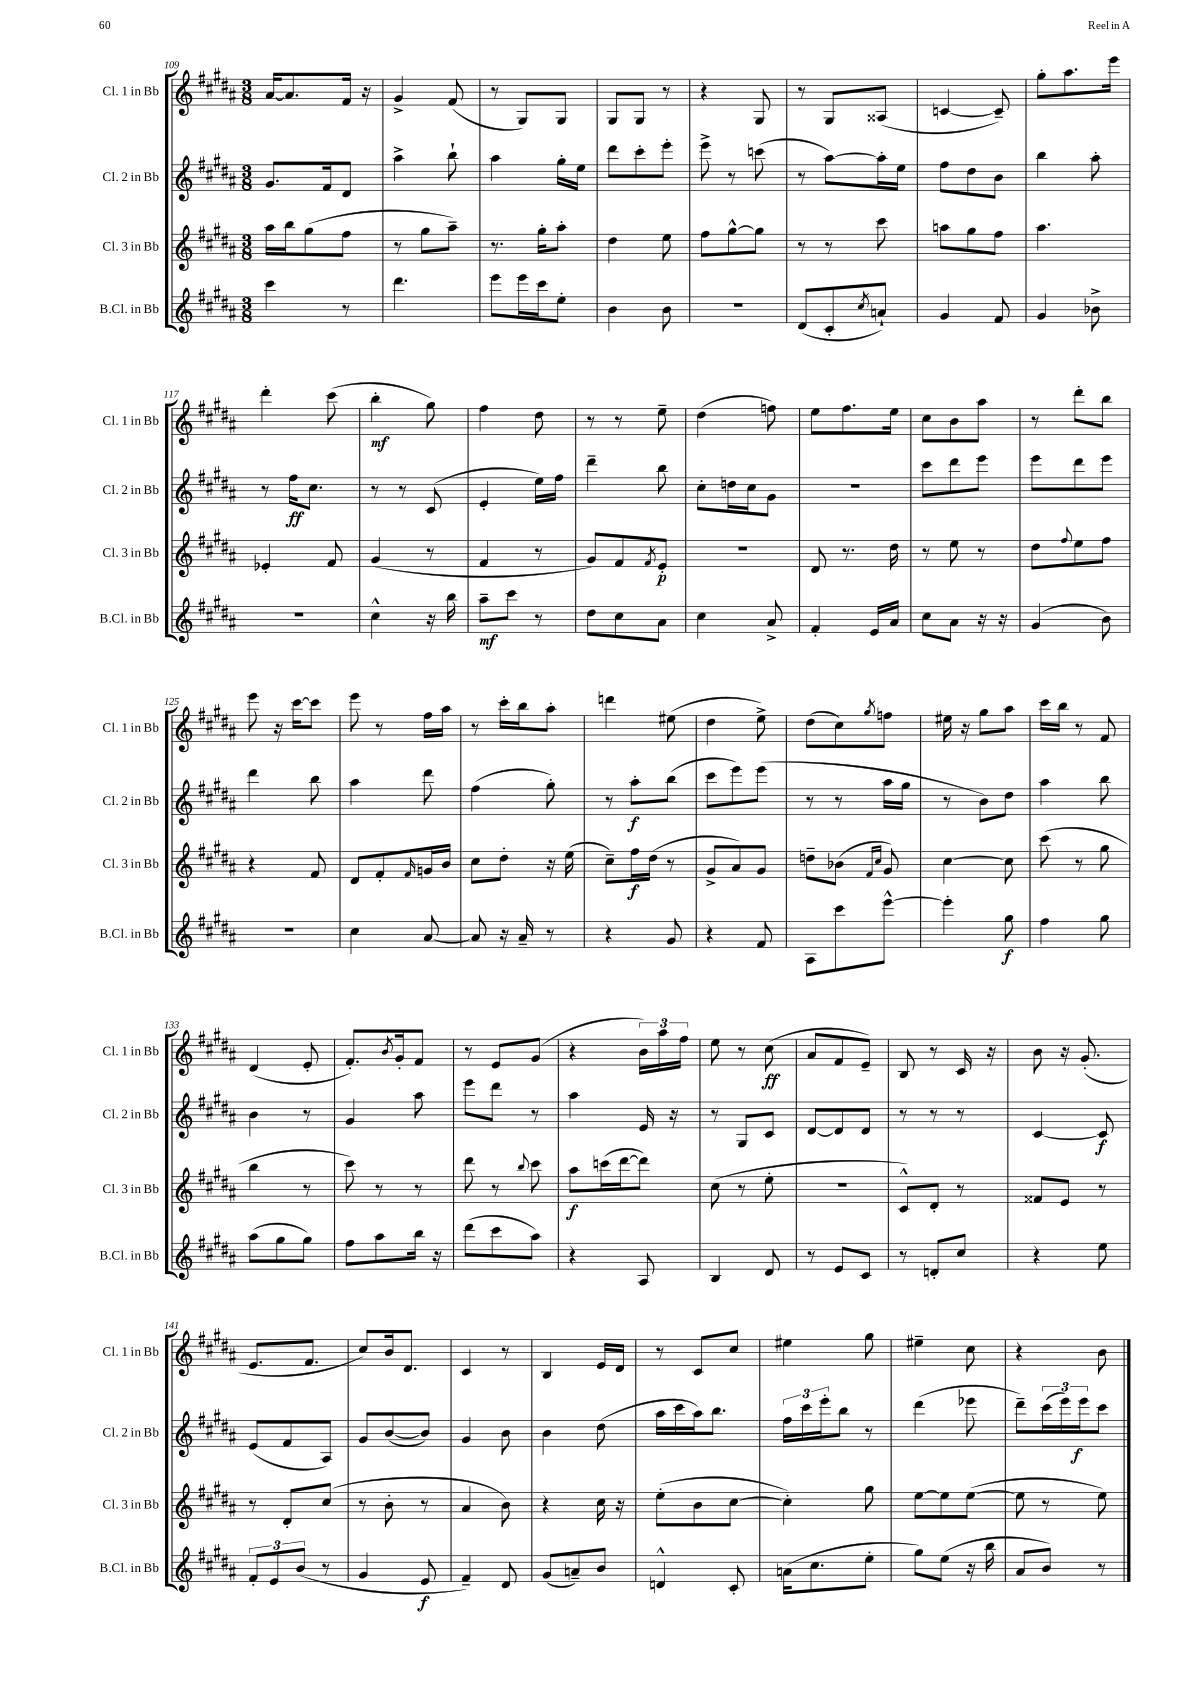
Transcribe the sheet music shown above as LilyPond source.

<<
\new StaffGroup <<
\new Staff = "s0" \with { instrumentName = "Cl. 1 in Bb" shortInstrumentName = "Cl. 1 in Bb" } {
    \clef treble \key b \major \numericTimeSignature \time 3/8
    ais'16~ ais'8. fis'16 r16 |
    gis'4-> fis'8( |
    r8 gis8) gis8 |
    gis8 gis8 r8 |
    r4 gis8 |
    r8 gis8 aisis8( |
    c'4~ c'8--) |
    gis''8-. ais''8. e'''16 |
    dis'''4-. cis'''8( |
    b''4-.\mf gis''8) |
    fis''4 dis''8 |
    r8 r8 e''8-- |
    dis''4( f''8) |
    e''8 fis''8. e''16 |
    cis''8 b'8 ais''8 |
    r8 dis'''8-. b''8 |
    e'''8 r16 cis'''16~ cis'''8 |
    e'''8 r8 fis''16 ais''16 |
    r8 cis'''16-. b''16 ais''8-. |
    d'''4 eis''8( |
    dis''4 e''8->) |
    dis''8( cis''8) \acciaccatura { gis''8 } f''8 |
    eis''16 r16 gis''8 ais''8 |
    cis'''16 b''16 r8 fis'8 |
    dis'4( e'8-. |
    fis'8.-.) \acciaccatura { b'8 } gis'16-. fis'8 |
    r8 e'8 gis'8( |
    r4 \tuplet 3/2 { b'16) ais''16 fis''16 } |
    e''8 r8 cis''8\ff( |
    ais'8 fis'8 e'8--) |
    b8 r8 cis'16 r16 |
    b'8 r16 gis'8.-.( |
    e'8. fis'8. |
    cis''8) b'16 dis'8. |
    cis'4 r8 |
    b4 e'16 dis'16 |
    r8 cis'8 cis''8 |
    eis''4 gis''8 |
    eis''4-- cis''8 |
    r4 b'8 \bar "|." |
}
\new Staff = "s1" \with { instrumentName = "Cl. 2 in Bb" shortInstrumentName = "Cl. 2 in Bb" } {
    \clef treble \key b \major \numericTimeSignature \time 3/8
    gis'8. fis'16 dis'8 |
    ais''4-> b''8-! |
    ais''4 gis''16-. e''16 |
    dis'''8 cis'''8-. e'''8-. |
    e'''8-> r8 c'''8( |
    r8 ais''8~) ais''16-. e''16 |
    fis''8 dis''8 b'8 |
    b''4 ais''8-. |
    r8 fis''16\ff cis''8. |
    r8 r8 cis'8( |
    e'4-. e''16) fis''16 |
    dis'''4-- b''8 |
    cis''8-. d''16 cis''16 gis'8 |
    R4. |
    cis'''8 dis'''8 e'''8 |
    e'''8 dis'''8 e'''8 |
    dis'''4 b''8 |
    ais''4 dis'''8 |
    fis''4( gis''8-.) |
    r8 ais''8-.\f b''8( |
    cis'''8 e'''8) e'''8( |
    r8 r8 ais''16 gis''16 |
    r8 b'8) dis''8 |
    ais''4 b''8 |
    b'4 r8 |
    gis'4 ais''8 |
    e'''8 dis'''8 r8 |
    ais''4 e'16 r16 |
    r8 gis8 cis'8 |
    dis'8~ dis'8 dis'8 |
    r8 r8 r8 |
    cis'4~ cis'8\f |
    e'8( fis'8 ais8) |
    gis'8 b'8~( b'8) |
    gis'4 b'8 |
    b'4 dis''8( |
    ais''16 cis'''16 ais''16) b''8. |
    \tuplet 3/2 { fis''16 cis'''16 e'''16-. } b''8 r8 |
    dis'''4( ees'''8 |
    dis'''8--) \tuplet 3/2 { cis'''16( e'''16) e'''16\f } cis'''8 \bar "|." |
}
\new Staff = "s2" \with { instrumentName = "Cl. 3 in Bb" shortInstrumentName = "Cl. 3 in Bb" } {
    \clef treble \key b \major \numericTimeSignature \time 3/8
    ais''16 b''16 gis''8( fis''8 |
    r8 gis''8 ais''8--) |
    r8. gis''16-. ais''8-. |
    dis''4 e''8 |
    fis''8 gis''8~-^ gis''8 |
    r8 r8 cis'''8 |
    a''8 gis''8 fis''8 |
    ais''4. |
    ees'4-. fis'8 |
    gis'4( r8 |
    fis'4 r8 |
    gis'8) fis'8 \acciaccatura { fis'8 } e'8-.\p |
    R4. |
    dis'8 r8. dis''16 |
    r8 e''8 r8 |
    dis''8 \appoggiatura { fis''8 } e''8 fis''8 |
    r4 fis'8 |
    dis'8 fis'8-. \grace { fis'16 } g'16 b'16 |
    cis''8 dis''8-. r16 e''16( |
    cis''8--) fis''16\f dis''16( r8 |
    gis'8-> ais'8) gis'8 |
    d''8-- bes'8( \grace { fis'16 cis''16 } gis'8) |
    cis''4~ cis''8 |
    cis'''8( r8 gis''8 |
    b''4 r8 |
    cis'''8) r8 r8 |
    dis'''8 r8 \appoggiatura { b''8 } cis'''8 |
    ais''8\f c'''16( dis'''16~ dis'''8) |
    cis''8( r8 e''8-. |
    R4. |
    cis'8-^) dis'8-. r8 |
    fisis'8 e'8 r8 |
    r8 dis'8-. cis''8( |
    r8 b'8-. r8 |
    ais'4 b'8) |
    r4 cis''16 r16 |
    e''8-.( b'8 cis''8~ |
    cis''4-.) gis''8 |
    e''8~ e''8 e''8~( |
    e''8 r8 e''8) \bar "|." |
}
\new Staff = "s3" \with { instrumentName = "B.Cl. in Bb" shortInstrumentName = "B.Cl. in Bb" } {
    \clef treble \key b \major \numericTimeSignature \time 3/8
    cis'''4 r8 |
    dis'''4. |
    e'''8 e'''16 cis'''16 e''8-. |
    b'4 b'8 |
    R4. |
    dis'8( cis'8-. \acciaccatura { cis''8 } a'8-!) |
    gis'4 fis'8 |
    gis'4 bes'8-> |
    R4. |
    cis''4-^ r16 b''16 |
    ais''8--\mf cis'''8 r8 |
    dis''8 cis''8 ais'8 |
    cis''4 ais'8-> |
    fis'4-. e'16 ais'16 |
    cis''8 ais'8 r16 r16 |
    gis'4( b'8) |
    r4. |
    cis''4 ais'8~ |
    ais'8 r16 ais'16-- r8 |
    r4 gis'8 |
    r4 fis'8 |
    ais8 cis'''8 e'''8~-^ |
    e'''4-. gis''8\f |
    fis''4 gis''8 |
    ais''8( gis''8 gis''8) |
    fis''8 ais''8 b''16 r16 |
    dis'''8( cis'''8 ais''8) |
    r4 ais8 |
    b4 dis'8 |
    r8 e'8 cis'8 |
    r8 d'8-. cis''8 |
    r4 e''8 |
    \tuplet 3/2 { fis'8-. e'8 b'8( } r8 |
    gis'4 e'8\f |
    fis'4--) dis'8 |
    gis'8( a'8--) b'8 |
    d'4-^ cis'8-. |
    a'16( cis''8. e''8-. |
    gis''8) e''8( r16 b''16 |
    ais'8 b'8) r8 \bar "|." |
}
>>
>>
\layout { \context { \Score currentBarNumber = #109 } }
